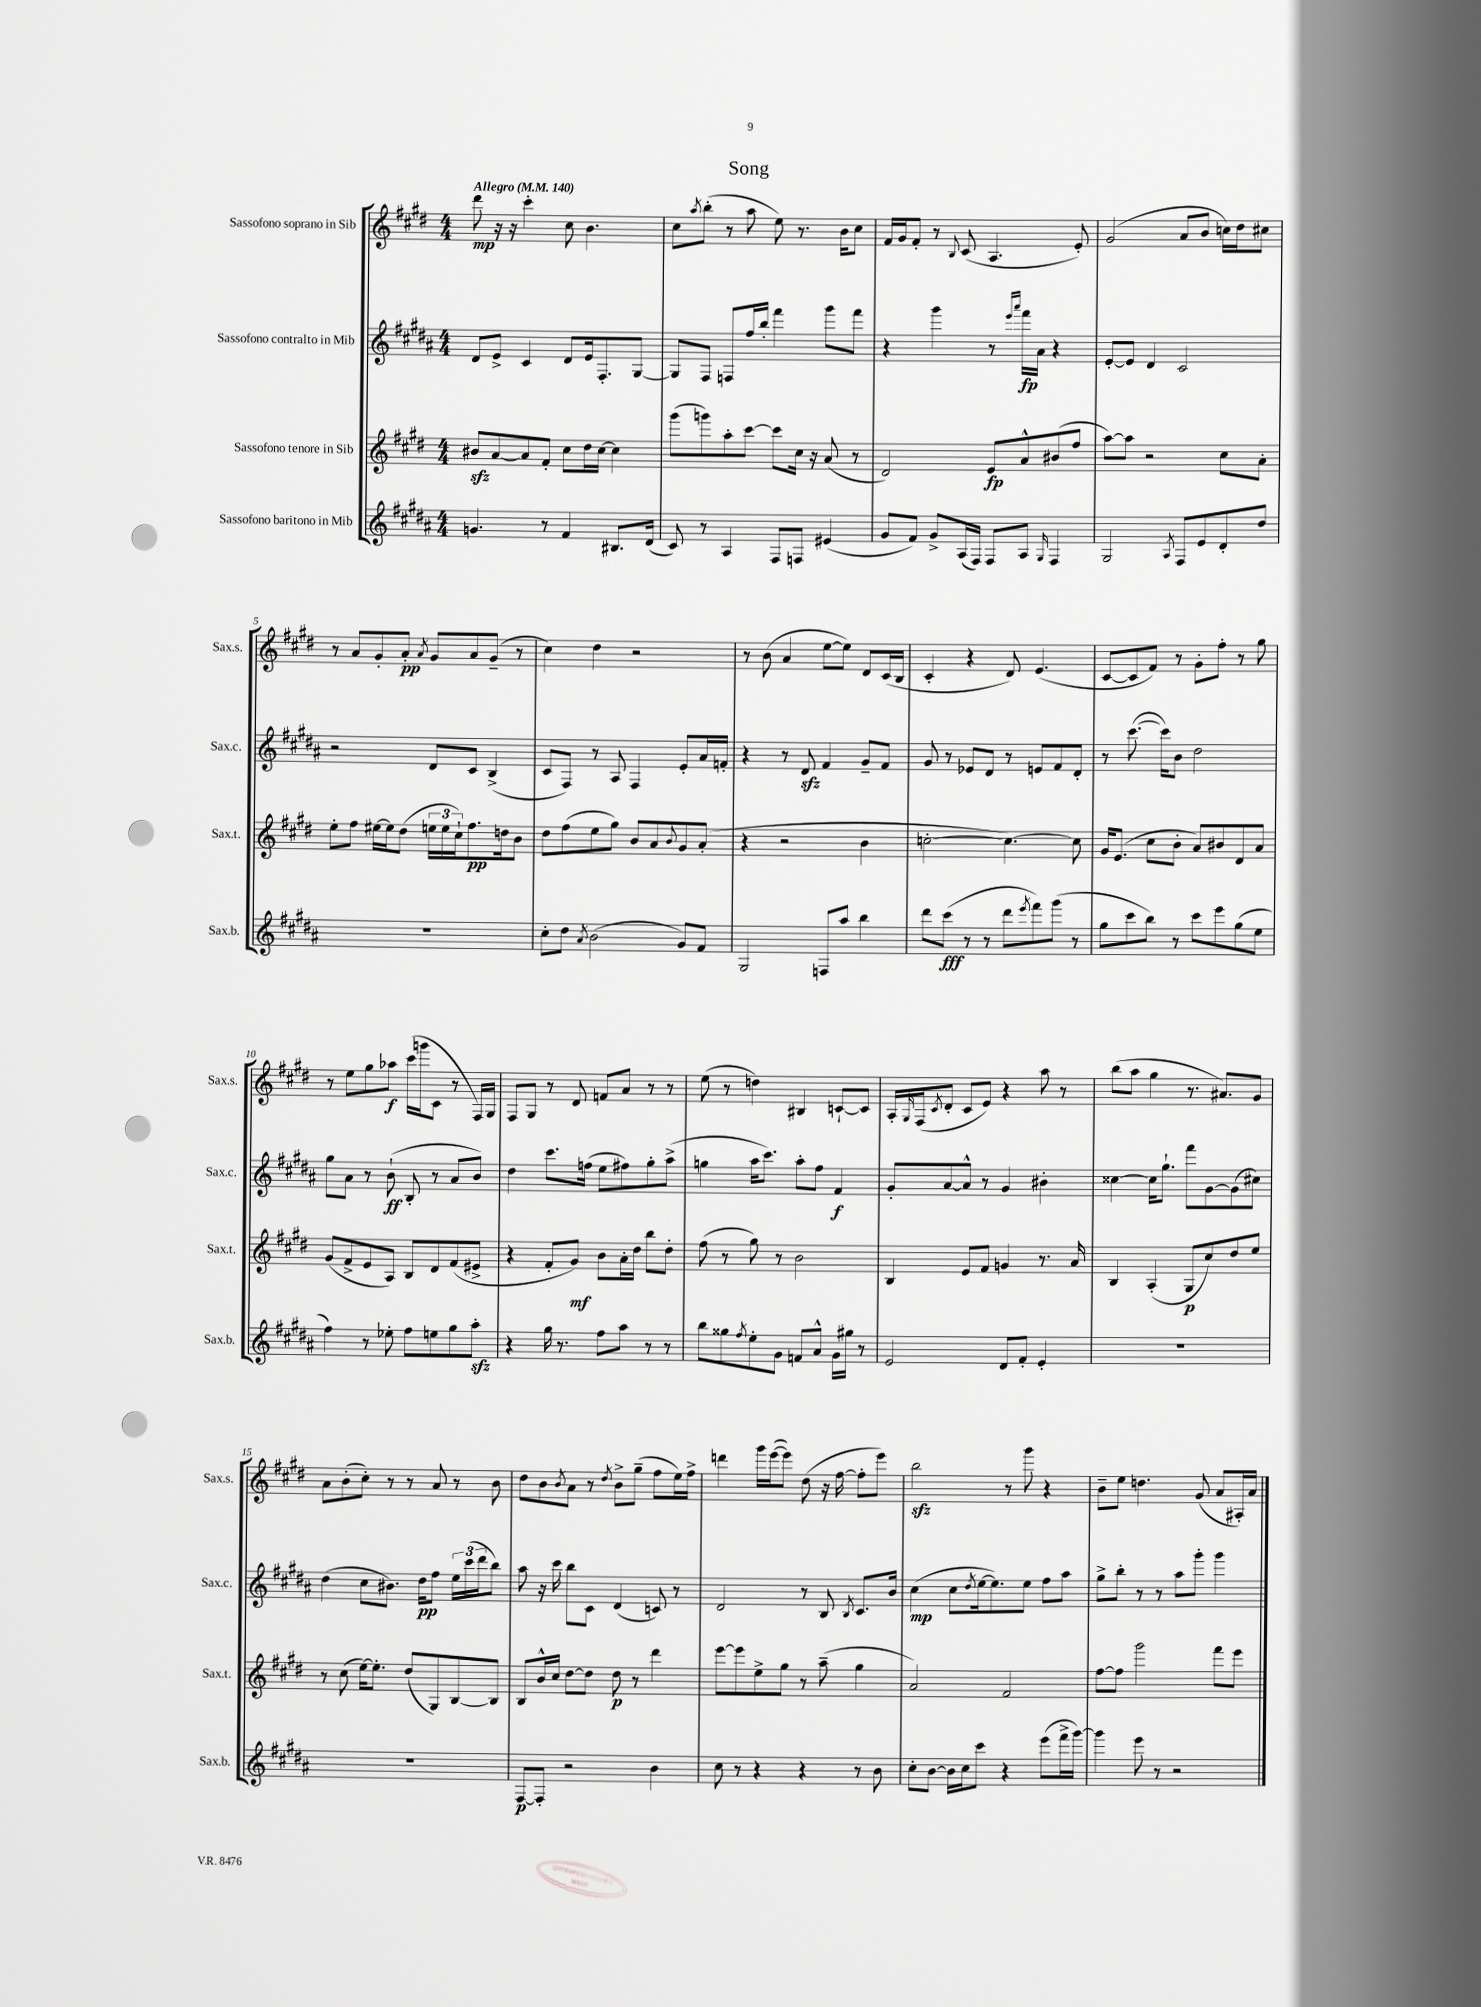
\header { title = "Song" }
<<
\new StaffGroup <<
\new Staff = "s0" \with { instrumentName = "Sassofono soprano in Sib" shortInstrumentName = "Sax.s." } {
    \clef treble \key e \major \numericTimeSignature \time 4/4 \tempo "Allegro" 4 = 140
    dis'''8\mp r16 r16 cis'''4-. cis''8 b'4. |
    cis''8 \acciaccatura { a''8 } b''8-.( r8 a''8 e''8) r8. b'16 cis''8 |
    fis'16 gis'16 fis'8-. r8 \appoggiatura { b8 } cis'8( a4. e'8-.) |
    gis'2( a'8 b'8 c''16) dis''16 cis''8 |
    r8 a'8 gis'8-. a'8-.\pp \acciaccatura { a'8 } gis'8 a'8 gis'8--( r8 |
    cis''4) dis''4 r2 |
    r8 b'8( a'4 e''8~ e''8) dis'8 cis'16( b16 |
    cis'4-. r4 dis'8) e'4.( |
    cis'8~ cis'8 fis'8) r8 gis'8-. fis''8-. r8 gis''8 |
    r8 e''8 gis''8 aes''8\f cis'''16( g'''16 cis'8 r8 fis16) gis16 |
    fis8 gis8 r8 dis'8 f'8 a'8 r8 r8 |
    e''8( r8 d''4) bis4 c'8~-! c'8 |
    a16-. \grace { gis16 } fis16( \acciaccatura { cis'8 } dis'8-. cis'8 e'8) r4 a''8 r8 |
    b''8( a''8 gis''4 r8. ais'8.) gis'8 |
    a'8 b'8-.( cis''8-.) r8 r8 a'8 r8 b'8 |
    dis''8 b'8 \acciaccatura { b'8 } a'8 r8 \acciaccatura { dis''8 } b'8-> gis''8--( fis''8 e''16) fis''16-> |
    d'''4 gis'''16 e'''16~( e'''8) dis''8( r16 fis''16~ fis''8-. e'''8) |
    b''2\sfz r8 gis'''8 r4 |
    b'8-- e''8 d''4. gis'8( a'8 ais16-.) a'16 \bar "|." |
}
\new Staff = "s1" \with { instrumentName = "Sassofono contralto in Mib" shortInstrumentName = "Sax.c." } {
    \clef treble \key b \major \numericTimeSignature \time 4/4
    dis'8 e'8-> cis'4 dis'8 e'16 fis8.-. gis8~ |
    gis8 fis8 f8 fis''16 b''16-. fis'''4 gis'''8 fis'''8 |
    r4 gis'''4 r8 \grace { e'''16 ais'''16 } fis'''16\fp ais'16 r4 |
    e'8~-. e'8 dis'4 cis'2 |
    r2 dis'8 cis'8 b4->( |
    cis'8 fis8) r8 ais8 fis4 e'8-. ais'16 f'16-. |
    r4 r8 dis'8\sfz fis'4 gis'8-- fis'8 |
    gis'8 r8 ees'8 dis'8 r8 e'8 fis'8 dis'8-. |
    r8 cis'''8.~( cis'''16) b'8 dis''2 |
    gis''8 ais'8 r8 b'8-!\ff( b8-. r8 ais'8 b'8) |
    dis''4 cis'''8. f''16( e''8 fis''8) gis''8-. ais''8->( |
    g''4 ais''16 cis'''8.) ais''8-. fis''8 fis'4\f |
    gis'8-. ais'8~ ais'8-^ r8 gis'4 bis'4-. |
    cisis''4~ cisis''16 gis''8.-! fis'''8 gis'8~ gis'8( cis''8) |
    dis''4( cis''8 bis'8.) dis''16\pp fis''8 \tuplet 3/2 { e''16 cis'''16( dis'''16 } b''8) |
    ais''8 r16 cis'''16 b''8 cis'8 dis'4( c'8) r8 |
    dis'2 r8 b8 \acciaccatura { b8 } cis'8. b'16 |
    cis''4\mp( cis''8 \acciaccatura { dis''8 } e''16~ e''8.) e''8 fis''8 ais''8 |
    gis''8-> b''8-. r8 r8 ais''8 gis'''8-. gis'''4 \bar "|." |
}
\new Staff = "s2" \with { instrumentName = "Sassofono tenore in Sib" shortInstrumentName = "Sax.t." } {
    \clef treble \key e \major \numericTimeSignature \time 4/4
    bis'8\sfz a'8~ a'8 fis'8-. cis''8 dis''16 cis''16~ cis''4 |
    gis'''8( g'''8) a''8-. cis'''8~ cis'''8 cis''16 r16 a'8( r8 |
    dis'2) e'8\fp a'8-^ bis'8( fis''8 |
    a''8~) a''8 r2 cis''8 a'8-. |
    e''8-. fis''8 eis''16~ eis''16 dis''8( \tuplet 3/2 { e''16 e''16 cis''16-!) } fis''8.\pp d''16 b'8 |
    dis''8 fis''8( e''8 gis''8) b'8 a'8 \appoggiatura { b'8 } gis'8 a'8-.( |
    r4 r2 b'4 |
    c''2~-. c''4.~) c''8 |
    gis'16 e'8.( cis''8 b'8-. a'8) bis'8 dis'8 a'8 |
    gis'8( fis'8-> e'8 a8) b8 dis'8 fis'8( eis'8-> |
    r4 fis'8-. gis'8\mf) b'8 a'16-. dis''16 b''8 dis''8-. |
    fis''8( r8 gis''8) r8 b'2 |
    b4 e'8 fis'8 g'4 r8. a'16 |
    b4 a4-.( gis8\p cis''8) dis''8 e''8 |
    r8 cis''8( e''16~) e''8.-. dis''8( gis8) b8~ b8 |
    b8 b'16-^ cis''16 dis''8~ dis''8 dis''8\p r8 dis'''4 |
    e'''8~ e'''8 e''8-> gis''8 r8 a''8--( gis''4 |
    a'2) fis'2 |
    fis''8~ fis''8 gis'''2 fis'''8 e'''8 \bar "|." |
}
\new Staff = "s3" \with { instrumentName = "Sassofono baritono in Mib" shortInstrumentName = "Sax.b." } {
    \clef treble \key b \major \numericTimeSignature \time 4/4
    g'4. r8 fis'4 bis8. dis'16( |
    cis'8) r8 ais4 fis8 f8 eis'4( |
    gis'8 fis'8) gis'8-> ais16( fis16) fis8 ais8 \grace { gis16 } fis4 |
    gis2 \acciaccatura { ais8 } fis8 e'8 dis'8-. dis''8 |
    R1 |
    cis''8-. dis''8 \acciaccatura { ais'8 } b'2( gis'8) fis'8 |
    gis2 f8 ais''8 b''4 |
    dis'''8 cis'''8\fff( r8 r8 dis'''8 \acciaccatura { e'''8 } fis'''8) gis'''8( r8 |
    gis''8 cis'''8 b''8) r8 cis'''8 e'''8 gis''8( e''8 |
    fis''4) r8 ees''8-. fis''8 e''8 gis''8 ais''8-.\sfz |
    r4 gis''16 r8. fis''8 ais''8 r8 r8 |
    b''8 gisis''8 \acciaccatura { fis''8 } e''8-. gis'8 f'8 ais'8-^ gis'16 gis''16 r8 |
    e'2 dis'8 fis'8-. e'4-. |
    R1 |
    R1 |
    fis8~\p fis8-. r2 b'4 |
    cis''8 r8 r4 r4 r8 b'8 |
    cis''8-. b'8~ b'16 cis''16 cis'''8 r4 e'''8( fis'''16-> gis'''16~) |
    gis'''4 e'''8 r8 r2 \bar "|." |
}
>>
>>
